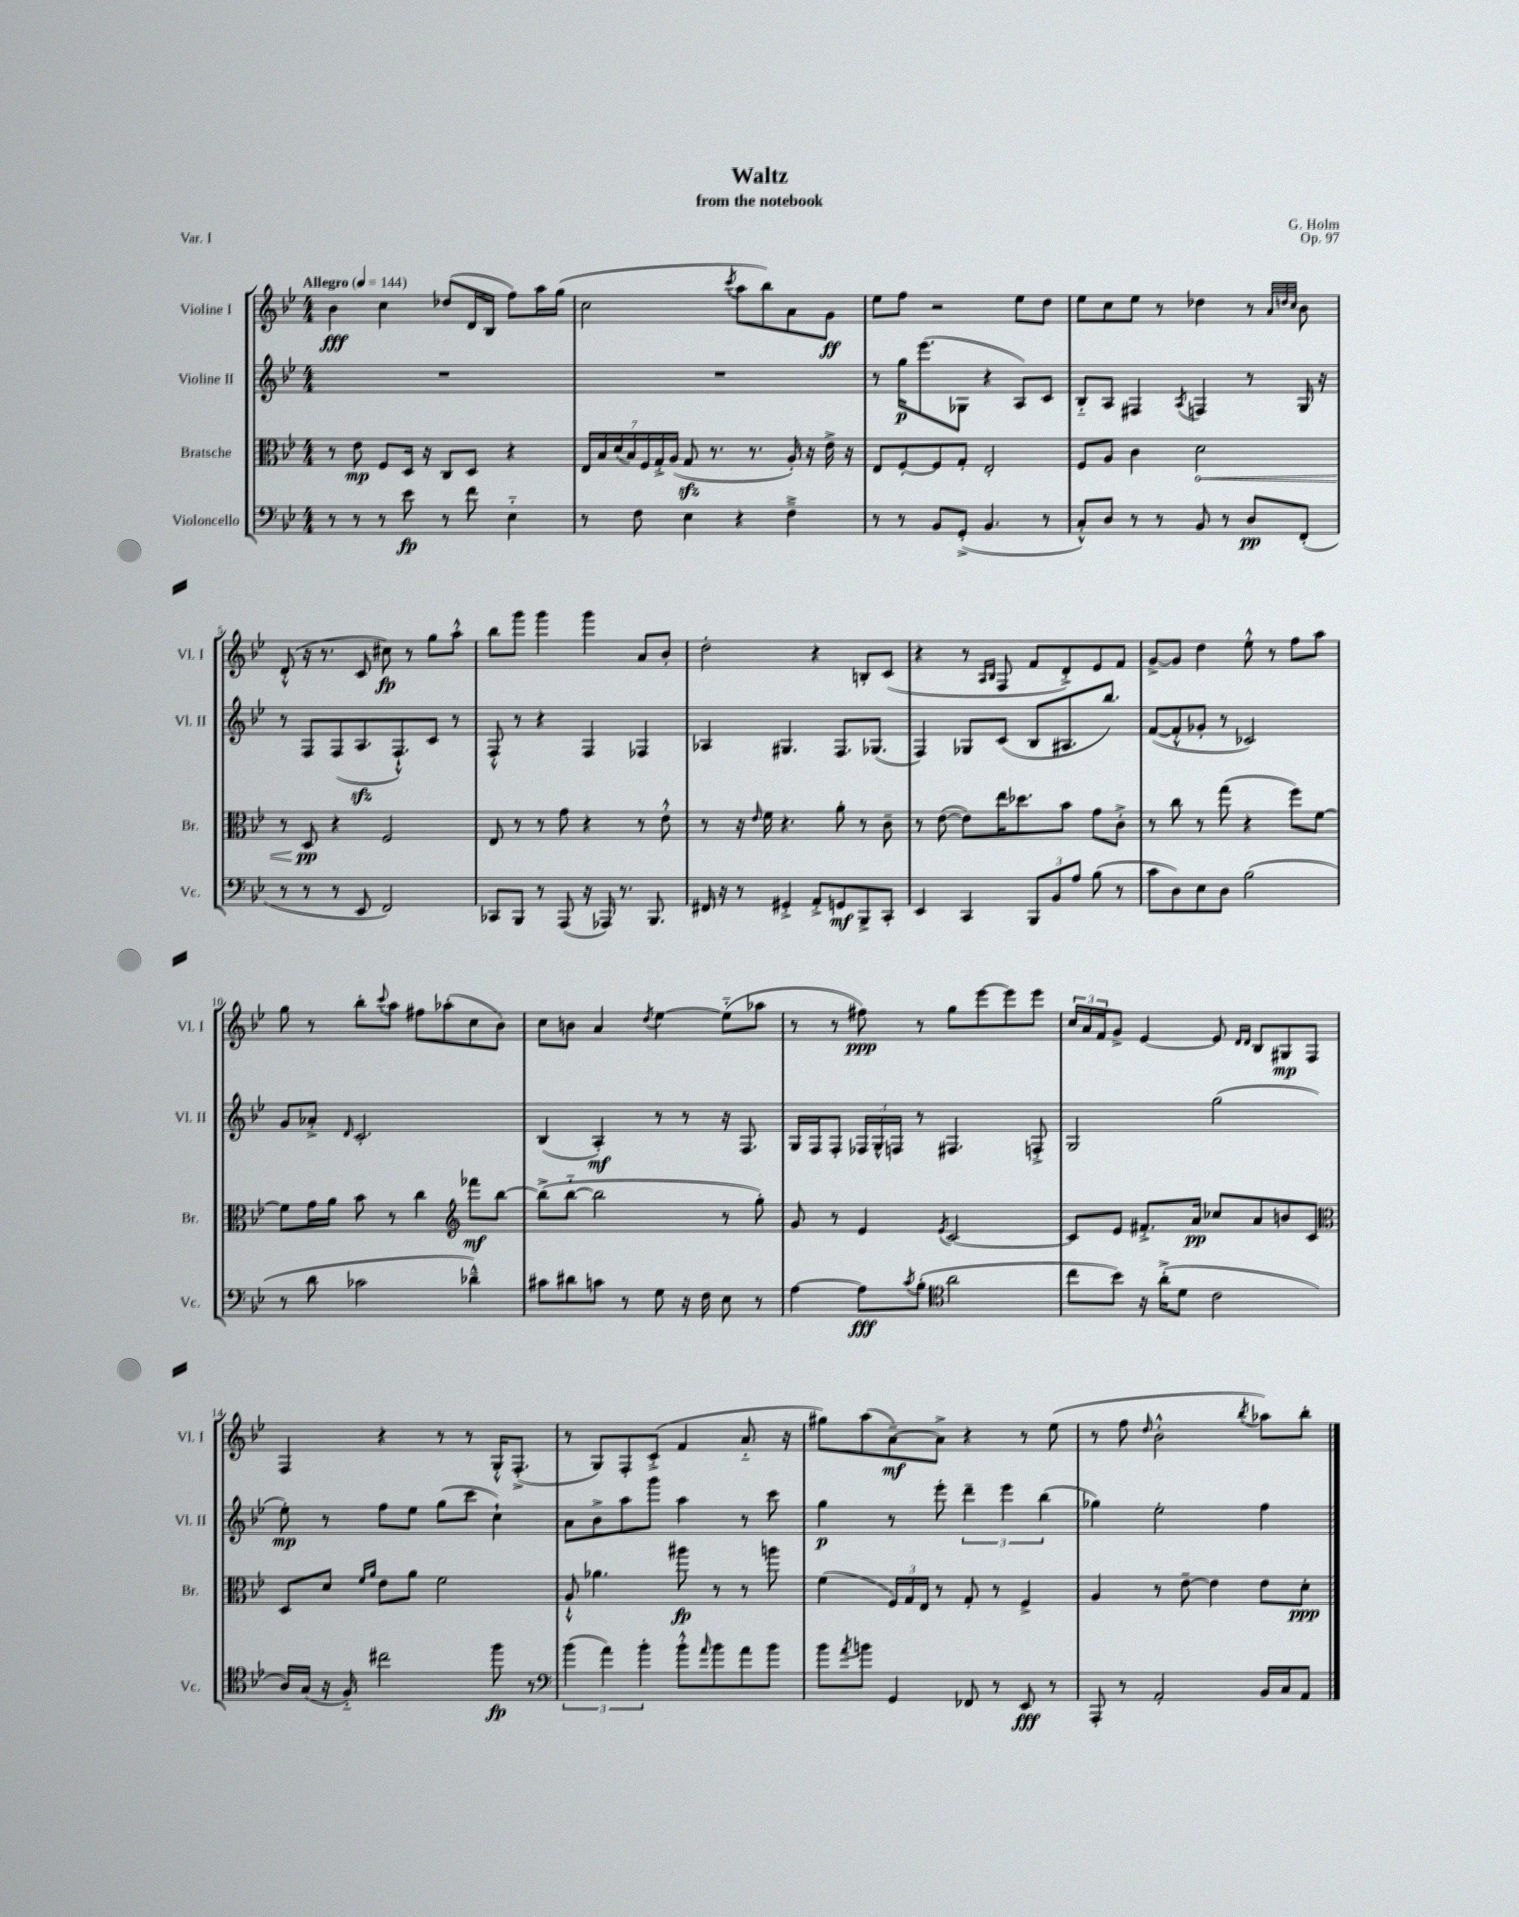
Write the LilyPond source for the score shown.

\header { title = "Waltz" composer = "G. Holm" subtitle = "from the notebook" opus = "Op. 97" piece = "Var. I" }
<<
\new StaffGroup <<
\new Staff = "s0" \with { instrumentName = "Violine I" shortInstrumentName = "Vl. I" } {
    \clef treble \key bes \major \numericTimeSignature \time 4/4 \tempo "Allegro" 4 = 144
    bes'4\fff c''4 des''8( d'16 bes16 f''8) a''16 g''16( |
    c''2 \acciaccatura { c'''8 } a''8 bes''8) a'8 g'8\ff |
    ees''8 f''8 r2 ees''8 d''8 |
    ees''8 c''8 ees''8 r8 des''4 r8 \grace { a'32 d''32 c''32 } bes'8 |
    d'8-.-^( r16 r8. c'8 cis''8\fp) r8 g''8 a''8-.-^ |
    bes''8 g'''8 g'''4 g'''4 a'8 bes'8-. |
    d''2-. r4 b8-. c'8( |
    r4 r8 \grace { a16 bes16 } f8 f'8 d'8-.->) ees'8 f'8 |
    g'8~-> g'8 d''4 ees''8-.-^ r8 f''8 a''8 |
    g''8 r8 bes''8-. \appoggiatura { c'''8 } a''8 fis''8 aes''8-.( c''8 bes'8) |
    c''8 b'8 a'4 \acciaccatura { d''8 } ees''4~ ees''8-_( aes''8 |
    r8 r8 fis''8\ppp) r8 g''8 ees'''8~ ees'''8 ees'''8 |
    \tuplet 3/2 { c''16 a'16 f'16 } g'8-> ees'4~ ees'8 \grace { d'16 d'16 } bes8 gis8\mp f8 |
    f4 r4 r8 r8 g16-.-^ f8.-.->( |
    r8 g8) f8-. c'8-.->( f'4 a'8.-_ r16 |
    gis''8) a''8( a'8~--\mf) a'8-> r4 r8 ees''8( |
    r8 f''8 \grace { d''16 } bes'2-.-^ \acciaccatura { bes''8 } aes''8) bes''8-. \bar "|." |
}
\new Staff = "s1" \with { instrumentName = "Violine II" shortInstrumentName = "Vl. II" } {
    \clef treble \key bes \major \numericTimeSignature \time 4/4
    R1 |
    R1 |
    r8 g''16\p ees'''8.( ges8 r4 a8) c'8 |
    bes8-_ a8 fis4 \acciaccatura { a8 } f4 r8 g16 r16 |
    r8 f8 f8( a8.\sfz f8.-!-^) c'8 r8 |
    f8-.-^ r8 r4 f4 fes4 |
    aes4 gis4. f8. ges8.( |
    f4) ges8 c'8( bes8 ais8. bes''8.) |
    f'8~( f'8-.-^ ges'8-. r8 ces'2) |
    g'8 aes'8-.-> \grace { d'16 } c'2.-. |
    bes4( a4-.\mf) r8 r8 r16 f8. |
    g16 f16 f8-. \tuplet 3/2 { fes16 g16-^ f16 } r8 fis4. f8-.-> |
    g2 g''2( |
    ees''8-.\mp) r8 f''8 ees''8 g''8( c'''8 c''4-!) |
    a'8 bes'8-> a''8 g'''8 a''4 r8 c'''8 |
    g''4\p r8 ees'''8-. \tuplet 3/2 { d'''4-- ees'''4 bes''4( } |
    ges''4) ees''2-. f''4 \bar "|." |
}
\new Staff = "s2" \with { instrumentName = "Bratsche" shortInstrumentName = "Br." } {
    \clef alto \key bes \major \numericTimeSignature \time 4/4
    r8 ees'8\mp f8 d16 r16 c8 d8 r4 |
    \tuplet 7/4 { ees16 bes16 d'16( bes16) f16 g16-.-> a16( } g8\sfz r8. r8. a16-.) r16 ees'16-> r16 |
    ees8 f8~-. f8 g8-. ees2-. |
    f8 a8 c'4 \once \override Hairpin.circled-tip = ##t d'2\< |
    r8 d8\pp\! r4 f2 |
    ees8 r8 r8 g'8 r4 r8 ees'8-.-^ |
    r8 r16 \grace { ees'16 } f'16 r4. a'8-. r8 c'8-- |
    r8 ees'8~( ees'8) ees''16 des''8. bes'8 g'8 c'8-.-> |
    r8 c''8 r8 g''8( r4 f''8) f'8~ |
    f'8 g'16 a'16 bes'8 r8 c''4 \clef treble fes'''8\mf bes''8~ |
    bes''8->( bes''8~-_ bes''2 r8 g''8-.) |
    g'8 r8 ees'4 \acciaccatura { ees'8 } c'2~ |
    c'8 ees'8 fis'8.-.-> a'16\pp ces''8 a'8 b'8 c'8 |
    \clef alto d8 d'8 \grace { f'16 a'16 } ees'8 a'8 f'2 |
    a8-!-^ aes'4. ais''8\fp r8 r8 a''8 |
    f'4( \tuplet 3/2 { f16) g16 ees16 } r8 g8-. r8 f4-> |
    a4 r8 ees'8~-- ees'4 ees'8 d'8-.\ppp \bar "|." |
}
\new Staff = "s3" \with { instrumentName = "Violoncello" shortInstrumentName = "Vc." } {
    \clef bass \key bes \major \numericTimeSignature \time 4/4
    r8 r8 r8 ees'8\fp r8 f'8 ees4-_ |
    r8 f8 ees4 r4 f4---> |
    r8 r8 bes,8 g,8-.->( bes,4. r8 |
    c8-.-^) d8 r8 r8 bes,8 r8 d8\pp f,8-.( |
    r8 r8 r8 ees,8 f,2) |
    ces,8 bes,,8 r8 a,,8( r16 aes,,16) r8. bes,,8. |
    fis,16 r16 r8 gis,4-.-> a,8-.-> g,8\mf bes,,8-> c,8-. |
    ees,4 c,4 \tuplet 3/2 { bes,,8 bes,8 a8 } bes8( r8 |
    c'8 d8) ees8 d8 bes2( |
    r8 d'8 ces'2 des'4---^) |
    cis'8 dis'8 c'8 r8 g8 r16 f16 ees8 r8 |
    a4~ a8\fff \acciaccatura { c'8 } bes8-.( \clef tenor a'2 |
    c''8 bes'8) r16 a'16-.->( d'8 c'2 |
    a16) g16( r16 f16-_) cis''2 f''8\fp r8 |
    \clef bass \tuplet 3/2 { bes'4( a'4) bes'4-. } bes'8-.-^ \grace { a'16 } bes'8 a'8 bes'8 |
    bes'8 \acciaccatura { a'8 } b'8 g,4 fes,8 r8 ees,8\fff r8 |
    a,,8-. r8 a,2-. bes,16 c16 a,8 \bar "|." |
}
>>
>>
